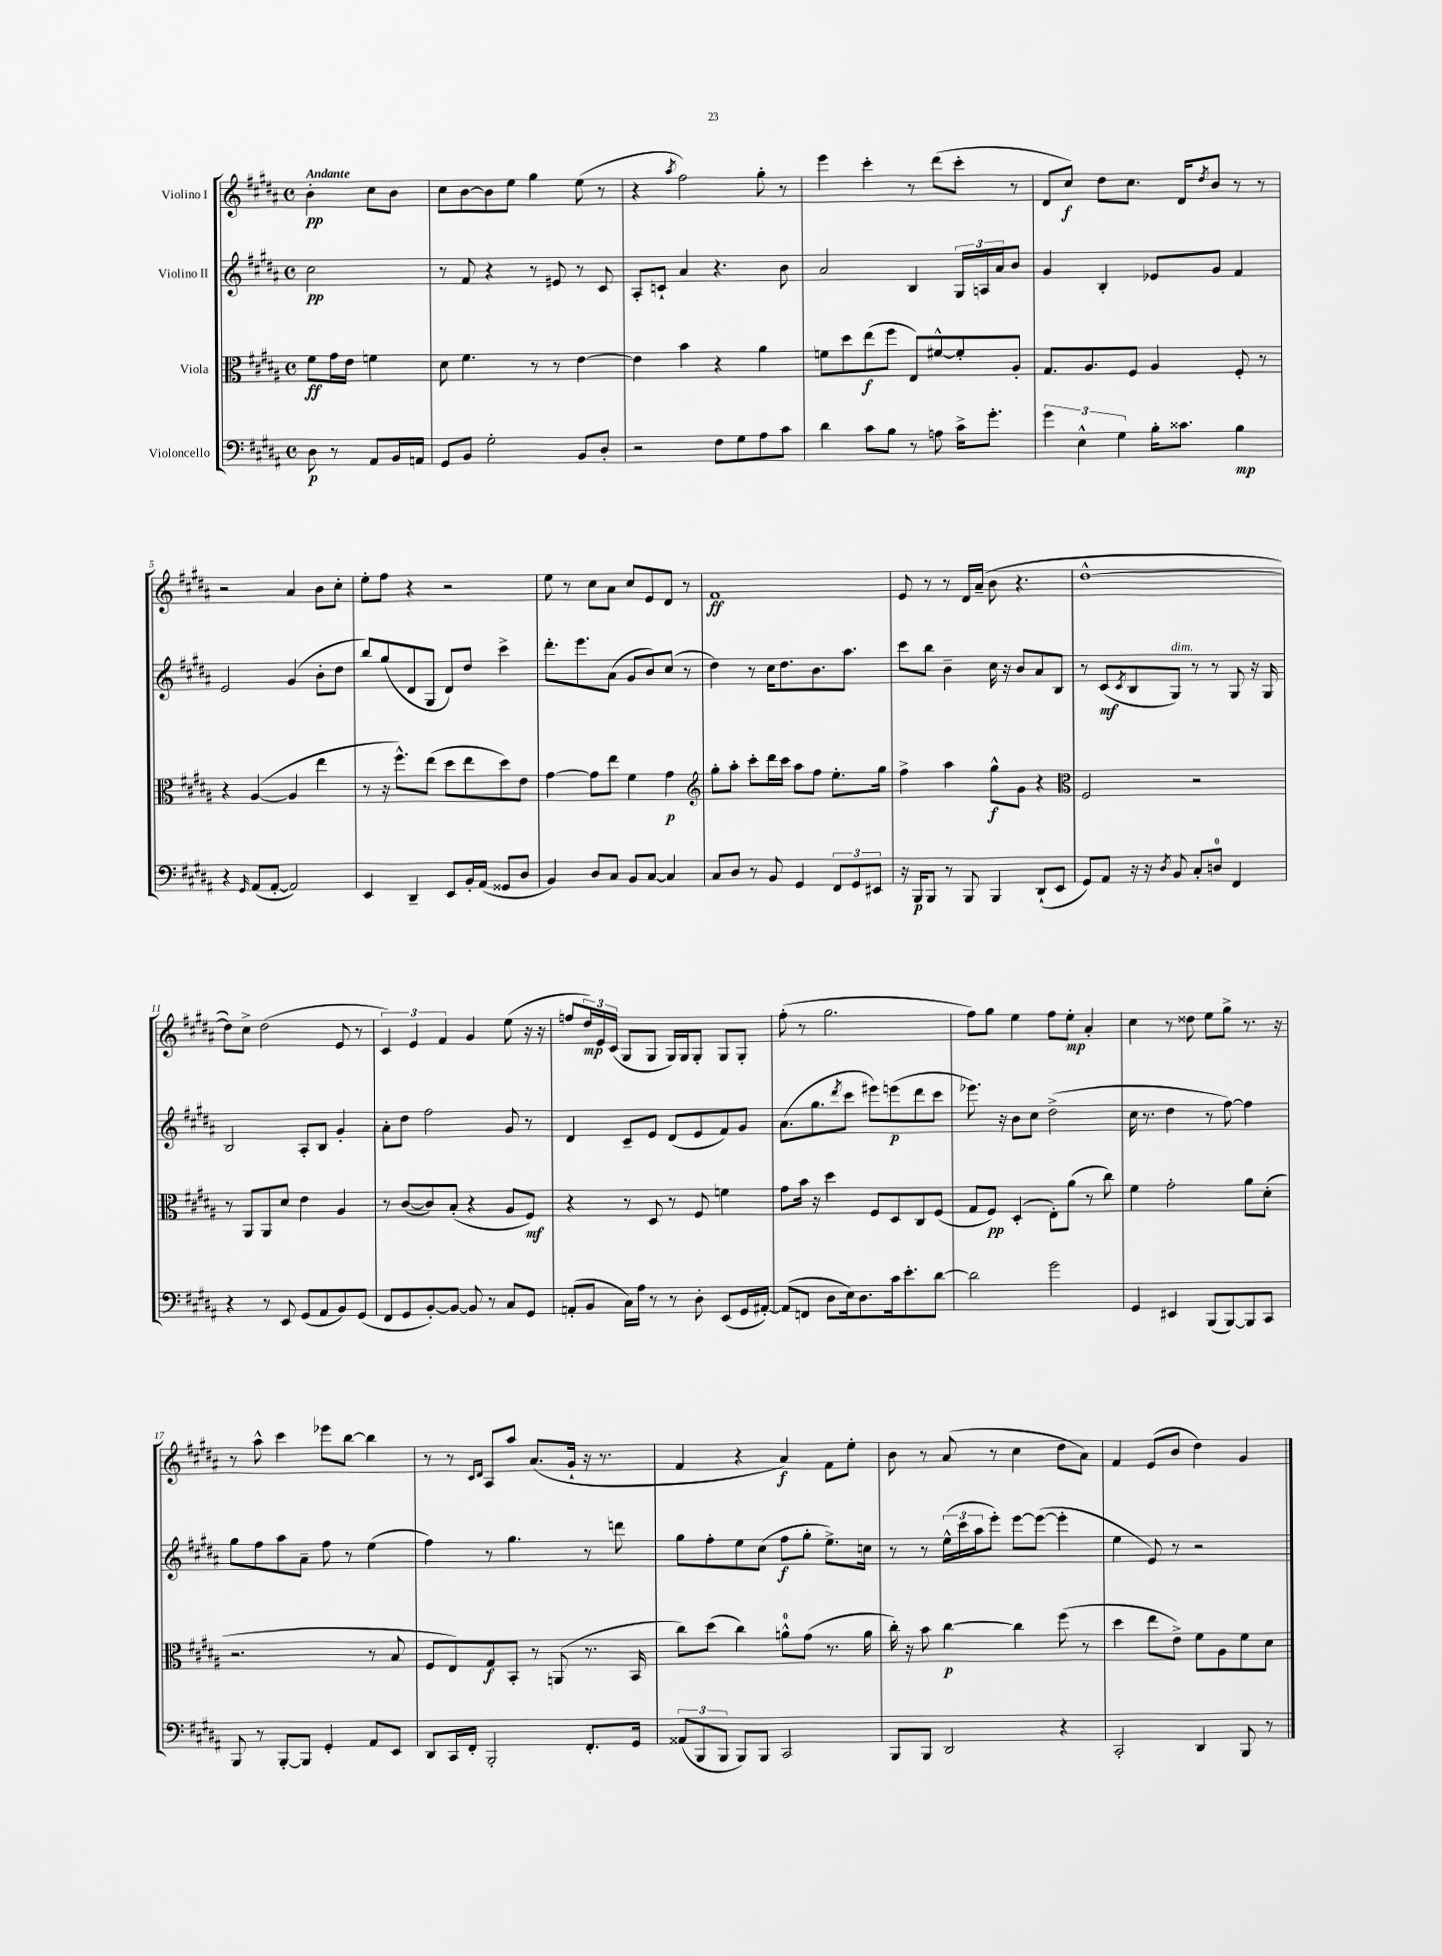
<<
\new StaffGroup <<
\new Staff = "s0" \with { instrumentName = "Violino I" } {
    \clef treble \key b \major \defaultTimeSignature \time 4/4 \partial 2 \tempo "Andante"
    b'4-.\pp cis''8 b'8 |
    cis''8 b'8~ b'8 e''8 gis''4 e''8( r8 |
    r4 \acciaccatura { ais''8 } fis''2) gis''8-. r8 |
    e'''4 cis'''4-. r8 dis'''8( cis'''8-. r8 |
    dis'8 cis''8\f) dis''8 cis''8. dis'16 \acciaccatura { dis''8 } b'8 r8 r8 |
    r2 ais'4 b'8 cis''8-. |
    e''8-. fis''8 r4 r2 |
    e''8 r8 cis''8 ais'8 cis''8 e'8 dis'8 r8 |
    fis'1\ff |
    e'8 r8 r8 dis'16 ais'16--( b'8 r4. |
    dis''1~-^ |
    dis''8) cis''8-> dis''2( e'8 r8 |
    \tuplet 3/2 { cis'4) e'4 fis'4 } gis'4 e''8( r16 r16 |
    f''8 \tuplet 3/2 { dis''16\mp) e'16 cis'16( } gis8 gis8 gis16) gis16 gis8-. gis8 gis8-. |
    fis''8-.( r8 gis''2. |
    fis''8) gis''8 e''4 fis''8 e''8-.\mp ais'4-. |
    cis''4 r8 disis''8 e''8 gis''8-> r8. r16 |
    r8 ais''8-^ cis'''4 ees'''8 b''8~ b''4 |
    r8 r8 \grace { cis'16 dis'16 } ais8 ais''8 ais'8.( gis'16-! r16 r8. |
    fis'4 r4 ais'4\f) fis'8 e''8-. |
    b'8 r8 ais'8( r8 cis''4 dis''8 ais'8) |
    fis'4 e'8( b'8 dis''4) gis'4 \bar "|." |
}
\new Staff = "s1" \with { instrumentName = "Violino II" } {
    \clef treble \key b \major \defaultTimeSignature \time 4/4 \partial 2
    cis''2\pp |
    r8 fis'8 r4 r8 eis'8 r8 cis'8 |
    ais8-. c'8-! ais'4 r4. b'8 |
    ais'2 b4 \tuplet 3/2 { gis16 a16 ais'16 } b'8 |
    gis'4 b4-. ees'8 gis'8 fis'4 |
    e'2 gis'4( b'8-. dis''8 |
    b''8) gis''8( dis'8 gis8 dis'8) dis''8 cis'''4-> |
    dis'''8.-. e'''8. ais'8( gis'8 b'8) cis''8( r8 |
    dis''4) r8 cis''16 dis''8. b'8. ais''8. |
    cis'''8 b''8 b'4-- cis''16 r16 b'8 ais'8 b8 |
    r8 cis'8\mf( \acciaccatura { cis'8 } b8 gis8^\markup { \italic "dim." }) r8 r8 gis8 r16 gis16 |
    b2 ais8-. b8 gis'4-. |
    ais'8-. dis''8 fis''2 gis'8 r8 |
    dis'4 cis'8-- e'8 dis'8( e'8 fis'8) gis'8 |
    ais'8.( gis''8. \acciaccatura { dis'''8 } cis'''8 eis'''8) e'''8\p( dis'''8 cis'''8 |
    ees'''8.) r16 b'8 cis''8 dis''2->( |
    cis''16 r8. dis''4 r8 fis''8~) fis''4 |
    gis''8 fis''8 ais''8 ais'8-- fis''8 r8 e''4( |
    fis''4) r8 gis''4. r8 d'''8 |
    gis''8 fis''8-. e''8 cis''8( fis''8\f gis''8-. e''8.->) c''16 |
    r8 r8 \tuplet 3/2 { e''16-^( cis'''16 ais''16 } e'''8-.) e'''8~ e'''8~( e'''4-. |
    e''4 e'8) r8 r2 \bar "|." |
}
\new Staff = "s2" \with { instrumentName = "Viola" } {
    \clef alto \key b \major \defaultTimeSignature \time 4/4 \partial 2
    fis'8\ff gis'16 e'16 f'4 |
    dis'8 fis'4. r8 r8 e'4~ |
    e'4 b'4 r4 ais'4 |
    f'8 dis''8 e''8\f( fis''8 e8) fis'8~-^ fis'8-. ais8-. |
    gis8. ais8. fis8 ais4 fis8-. r8 |
    r4 ais4~( ais4 e''4 |
    r8 r16 fis''8.-^) e''8( dis''8 e''8 dis''8) e'8 |
    gis'4~ gis'8 e''8 fis'4 gis'4\p |
    \clef treble gis''8-. ais''8-. cis'''8-. dis'''16 cis'''16 ais''8 fis''8 e''8.-. gis''16 |
    fis''4-> ais''4 gis''8-^\f gis'8 r4 |
    \clef alto fis2 r2 |
    r8 ais,8 ais,8 dis'8 e'4 ais4 |
    r8 cis'8~( cis'8) b8-.( r4 ais8 fis8\mf) |
    r4 r8 dis8 r8 fis8 f'4 |
    gis'8 b'16 r16 dis''4 fis8 dis8 cis8 fis8( |
    gis8 fis8\pp) dis4-.( e8-.) ais'8( r8 cis''8) |
    fis'4 gis'2-. ais'8 dis'8-.( |
    r2. r8 b8 |
    fis8 e8) gis8\f b,8-. r8 a,8( r8. b,16 |
    cis''8) dis''8( cis''4) a'8-0-^ gis'8( r8. a'16 |
    cis''16-.) r16 b'8 cis''4~\p cis''4 fis''8( r8 |
    dis''4 e''8 e'8->) fis'8 ais8 fis'8 dis'8 \bar "|." |
}
\new Staff = "s3" \with { instrumentName = "Violoncello" } {
    \clef bass \key b \major \defaultTimeSignature \time 4/4 \partial 2
    dis8\p r8 ais,8 b,16 a,16 |
    gis,8 b,8 gis2-. b,8 dis8-. |
    r2 fis8 gis8 ais8 cis'8 |
    dis'4 cis'8 b8 r8 a8 cis'16-> gis'8.-. |
    \tuplet 3/2 { gis'4 e4-^ gis4 } b16-. cisis'8. b4\mp |
    r4 \grace { gis,16 } ais,8( ais,8~-. ais,2) |
    e,4 dis,4-- e,8 b,16-. ais,16( gisis,8 dis8 |
    b,4) dis8 cis8 b,8 cis8~ cis4 |
    cis8 dis8 r8 b,8 gis,4 \tuplet 3/2 { fis,8 gis,8 eis,8 } |
    r16 b,,16\p b,,8 r8 b,,8 b,,4 dis,8-!( e,8 |
    gis,8) ais,8 r16 r16 \acciaccatura { dis8 } b,8 cis8-. d8-0 fis,4 |
    r4 r8 e,8 gis,8( ais,8 b,8) gis,8( |
    fis,8 gis,8 b,8~-.) b,8~ b,8 r8 cis8 gis,8 |
    a,8-.( b,8 cis16) ais16 r8 r8 dis8-. e,8( gis,16 ais,16~-.) |
    ais,8( f,8 dis8 e16) dis8. cis'16 e'8.-. dis'8~ |
    dis'2 gis'2 |
    gis,4 eis,4 b,,8( b,,8~) b,,8 cis,8 |
    b,,8 r8 b,,8~-. b,,8 gis,4-. ais,8 e,8 |
    dis,8 cis,16 fis,16-. b,,2-. fis,8.-. gis,16 |
    \tuplet 3/2 { aisis,8( b,,8 b,,8 } b,,8) b,,8 cis,2 |
    b,,8 b,,8 dis,2 r4 |
    cis,2-. dis,4 b,,8 r8 \bar "|." |
}
>>
>>
